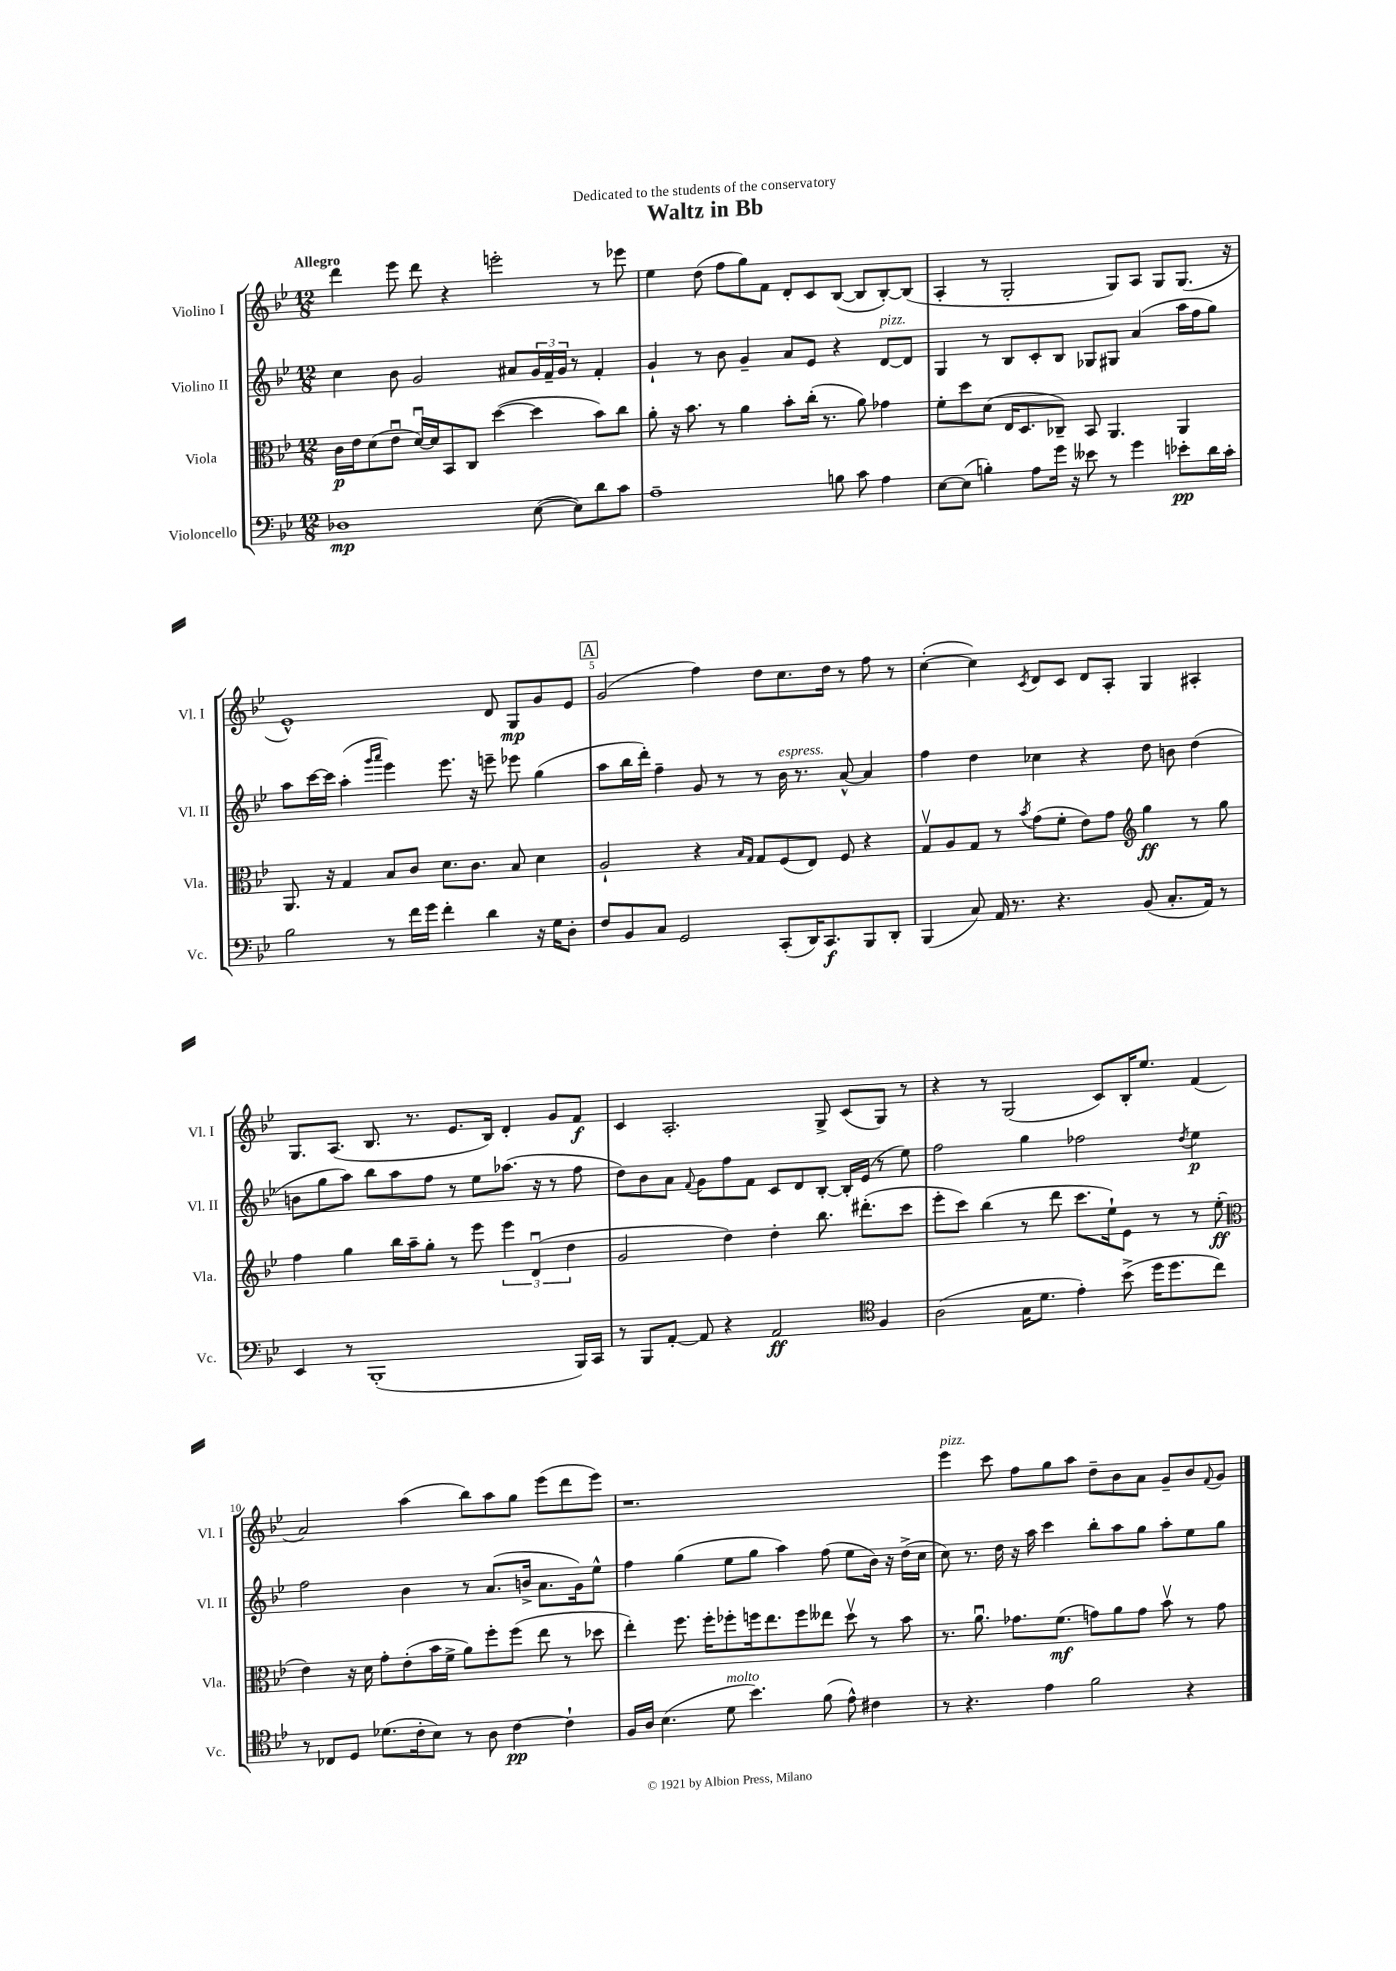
\header { title = "Waltz in Bb" dedication = "Dedicated to the students of the conservatory" }
<<
\new StaffGroup <<
\new Staff = "s0" \with { instrumentName = "Violino I" shortInstrumentName = "Vl. I" } {
    \clef treble \key bes \major \numericTimeSignature \time 12/8 \tempo "Allegro"
    d'''4 ees'''8 d'''8 r4 e'''2-. r8 ees'''8 |
    ees''4 d''8( f''8 g''8) f'8 d'8-. c'8 bes8~( bes8 bes8~-.) bes8( |
    a4-. r8 g2-. g8) a8 g8 g8.( r16 |
    ees'1-^) d'8 g8\mp g'8 ees'8 |
    \mark \markup { \box "A" } g'2( f''4) d''8 c''8. d''16 r8 f''8 r8 |
    c''4~-.( c''4) \acciaccatura { c'8 } d'8 c'8 d'8 a8-. g4 ais4-. |
    g8. a8.( bes8. r8. ees'8. bes16) d'4-. g'8 f'8\f |
    c'4 a2.-. g8-> c'8( g8) r8 |
    r4 r8 g2( c'8) bes16-. ees''8. f'4( |
    a'2) a''4( bes''8) a''8 g''8 ees'''8( d'''8 ees'''8) |
    r1. |
    ees'''4^\markup { \italic "pizz." } c'''8 f''8 g''8 a''8 d''8-- bes'8 a'8 g'8-- bes'8 \appoggiatura { f'8 } g'8 \bar "|." |
}
\new Staff = "s1" \with { instrumentName = "Violino II" shortInstrumentName = "Vl. II" } {
    \clef treble \key bes \major \numericTimeSignature \time 12/8
    c''4 bes'8 g'2 ais'8 \tuplet 3/2 { g'16 f'16-- g'16 } r8 f'4-. |
    g'4-! r8 bes'8 g'4-- a'8 ees'8 r4 d'8~^\markup { \italic "pizz." } d'8 |
    g4 r8 bes8 c'8-. bes8 ges8 gis8 a'4( a''16 f''16 g''8) |
    a''8 c'''16~ c'''16 a''4-.( \grace { g'''16 a'''16 } ees'''4) ees'''8. r16 e'''8-- ees'''8 g''4( |
    \mark \markup { \box "A" } a''8 bes''16 d'''16-.) f''4-- g'8 r8 r8 bes'16^\markup { \italic "espress." } r8. a'8~-^ a'4 |
    f''4 d''4 ces''4 r4 d''8 b'8 d''4( |
    b'8 g''8 a''8) bes''8 a''8 f''8 r8 ees''8 aes''8.( r16 r8 f''8 |
    d''8) bes'8 a'8 \appoggiatura { f'8 } g'8 f''8 f'8 c'8 d'8 bes8~-. bes16-. ees'16( r8 ees''8) |
    f''2 g''4 fes''2 \acciaccatura { d''8 } ees''4\p |
    f''2 bes'4 r8 a'8.( b'16-> a'8. g'16) ees''8-^ |
    f''4 g''4( ees''8 g''8 a''4) f''8( ees''8 bes'16) r16 d''16->( c''16 |
    c''8) r8. d''16 r16 a''16 c'''4 bes''8-. a''8 g''8 a''8-. ees''8 g''8 \bar "|." |
}
\new Staff = "s2" \with { instrumentName = "Viola" shortInstrumentName = "Vla." } {
    \clef alto \key bes \major \numericTimeSignature \time 12/8
    c'16\p ees'16 d'8( ees'8\downbow d'16~\downbow) d'16 bes,8 c8 d''4~( d''4 bes'8) c''8 |
    a'8-. r16 bes'8. r8 a'4 bes'8-. c''16-.( r8. a'8) ges'4 |
    f'8-. d''8 d'8( ees16 d8. ces8--) bes,8 a,4. a,4 |
    a,8. r16 g4 bes8 c'8 d'8. c'8. bes8 d'4 |
    \mark \markup { \box "A" } a2-! r4 \grace { bes16 g16 } g8 f8( ees8) f8 r4 |
    g8\upbow a8 g8 r8 \acciaccatura { bes'8 } g'8( f'8-. ees'8) g'8 \clef treble g''4\ff r8 g''8 |
    f''4 g''4 bes''16 a''16-- g''8-. r8 ees'''8 \tuplet 3/2 { ees'''4 d'4\downbow( d''4 } |
    g'2 d''4) d''4-. bes''8. dis'''8.-.( c'''8 |
    ees'''8-. c'''8) bes''4( r8 d'''8 c'''8. ees''16-!) ees'8 r8 r8 ees''8-.\ff( |
    \clef alto ees'4) r16 d'16 g'8-. ees'8-.( bes'16 f'16-> a'8) f''8-. f''8( ees''8 r8 des''8 |
    ees''4-.) f''8. f''16-. fes''8-. f''16 ees''8. f''8 eeses''8 d''8\upbow r8 bes'8 |
    r8. a'8.\downbow ges'8. f'8.\mf( g'8) a'8 g'8 bes'8\upbow r8 g'8 \bar "|." |
}
\new Staff = "s3" \with { instrumentName = "Violoncello" shortInstrumentName = "Vc." } {
    \clef bass \key bes \major \numericTimeSignature \time 12/8
    des1\mp ees8~( ees8) d'8 c'8 |
    a1-- b8 c'8 a4 |
    ees8~ ees8( b4-.) a8 g'16 r16 eeses'8 r8 g'4 ees'8-.\pp d'16 c'16-. |
    bes2 r8 f'16 g'16 f'4-. d'4 r16 g16 d8-. |
    \mark \markup { \box "A" } f8 bes,8 c8 g,2 c,8-.( d,16) c,8.\f bes,,8 d,8-. |
    bes,,4( c8) a,16 r8. r4. bes,8( c8.-. a,16) r8 |
    ees,4 r8 bes,,1-.( bes,,16) c,16 |
    r8 bes,,8 a,8~-. a,8 r4 a,2\ff \clef tenor f4 |
    a2( g16 d'8. ees'4-.) bes'8->( d''16 d''8. c''8) |
    r8 ces8 d8 des'8.( c'16-. bes8) r8 a8 c'4~\pp c'4-! |
    f16 a16 bes4.( d'8^\markup { \italic "molto" } bes'4.) f'8( ees'8-^) cis'4 |
    r8 r4. ees'4 f'2 r4 \bar "|." |
}
>>
>>
\layout { \context { \Score \override BarNumber.break-visibility = ##(#f #t #t) barNumberVisibility = #(every-nth-bar-number-visible 5) } }
